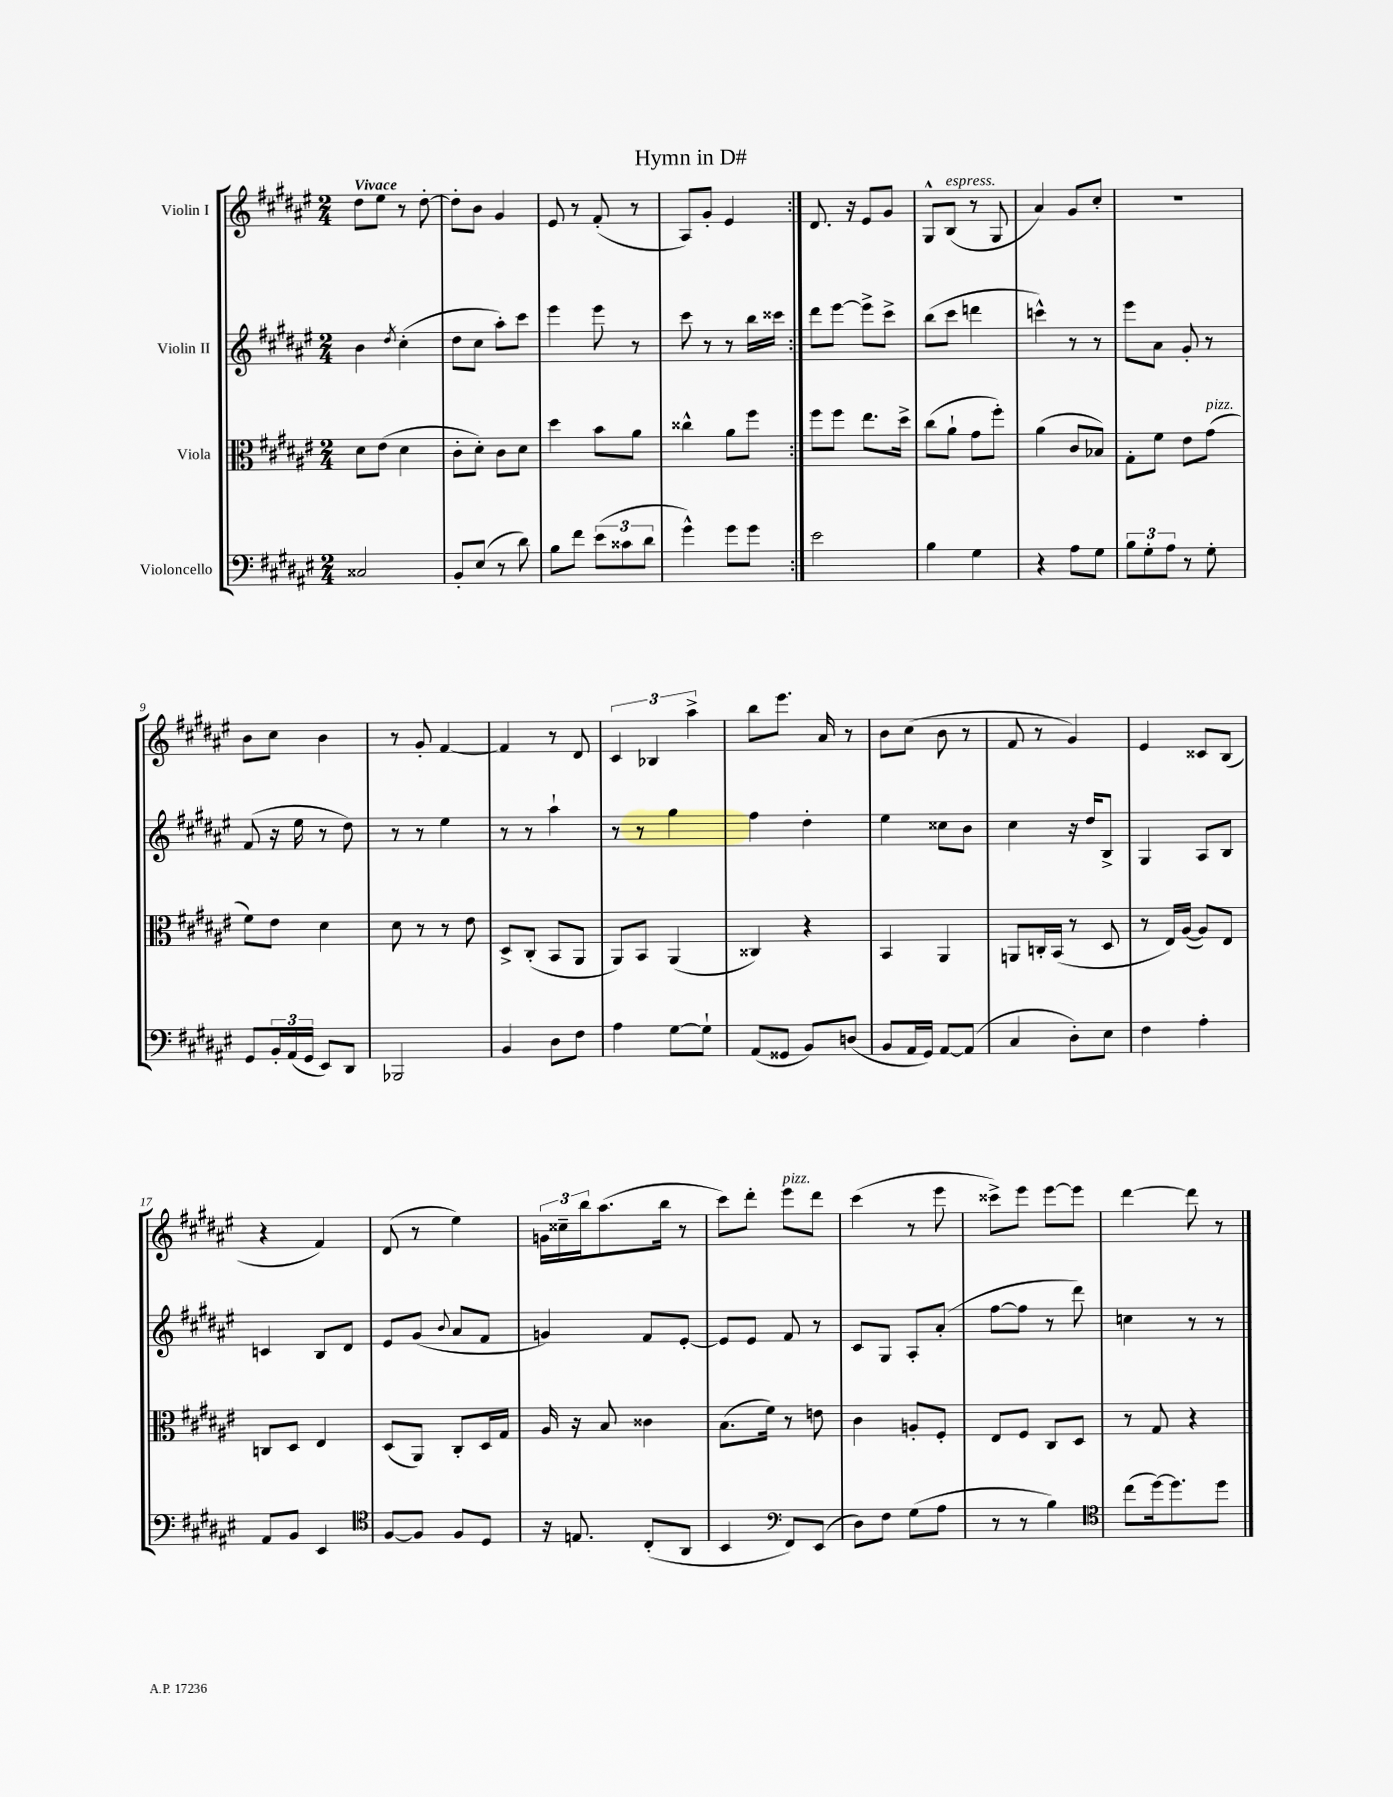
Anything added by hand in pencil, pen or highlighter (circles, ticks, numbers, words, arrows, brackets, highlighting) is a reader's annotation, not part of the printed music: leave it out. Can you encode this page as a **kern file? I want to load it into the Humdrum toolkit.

**kern	**kern	**kern	**kern
*staff4	*staff3	*staff2	*staff1
*clefF4	*clefC3	*clefG2	*clefG2
*k[f#c#g#d#a#e#]	*k[f#c#g#d#a#e#]	*k[f#c#g#d#a#e#]	*k[f#c#g#d#a#e#]
*M2/4	*M2/4	*M2/4	*M2/4
2C##	8d#	4b	8dd#
.	(8e#	.	8ee#
.	.	8qdd#	.
.	4d#	(4cc#'	8r
.	.	.	[8dd#'
=	=	=	=
8BB'	8c#'	8dd#	8dd#']
(8E#	8d#')	8cc#	8b
8r	8c#	8aa#')	4g#
8d#)	8d#	8ccc#	.
=	=	=	=
8B	4dd#	4eee#	8e#
8f#	.	.	8r
(12e#	8b	8eee#	(8f#'
12c##	.	.	.
.	8a#	8r	8r
12d#	.	.	.
=	=	=	=
4g#^^)	4cc##^^	8ccc#	8A#)
.	.	8r	8g#'
8g#	8a#	8r	4e#
8g#	8ff#	16bb	.
.	.	16ccc##	.
=:|!	=:|!	=:|!	=:|!
2e#	8ff#	8ddd#	8.d#
.	8ff#	[8eee#	.
.	.	.	16r
.	8.ee#	8eee#^]	8e#
.	.	8ccc#^	8g#
.	16dd#^	.	.
=	=	=	=
4B	(8cc#	(8bb	8G#^^
.	8a#`	8ccc#	(8B
4G#	8g#	4ddd	8r
.	8ff#')	.	8G#
=	=	=	=
4r	(4a#	4ccc^^)	4a#)
8A#	8c#	8r	8g#
8G#	8B-)	8r	8cc#'
=	=	=	=
12B	8G#'	8eee#	2r
12G#'	.	.	.
.	8f#	8a#	.
12A#	.	.	.
8r	8e#	8g#'	.
8G#'	(8g#	8r	.
=	=	=	=
8GG#	8f#)	(8f#	8b
24BB'	8e#	16r	8cc#
(24AA#	.	.	.
.	.	16ee#	.
24GG#	.	.	.
8EE#)	4d#	8r	4b
8DD#	.	8dd#)	.
=	=	=	=
2BBB-	8d#	8r	8r
.	8r	8r	8g#'
.	8r	4ee#	[4f#
.	8e#	.	.
=	=	=	=
4BB	8D#^	8r	4f#]
.	(8C#'	8r	.
8D#	8BB	4aa#`	8r
8F#	8AA#	.	8d#
=	=	=	=
4A#	8AA#)	8r	6c#
.	8BB	8r	.
.	.	.	6B-
[8G#	(4AA#	4gg#	.
.	.	.	6aa#^
8G#`]	.	.	.
=	=	=	=
(8AA#	4C##)	4ff#	8bb
8GG##	.	.	8.eee#
8BB)	4r	4dd#'	.
.	.	.	16a#
(8D	.	.	8r
=	=	=	=
8BB	4BB	4ee#	8b
16AA#	.	.	(8cc#
16GG#)	.	.	.
[8AA#	4AA#	8cc##	8b
(8AA#]	.	8b	8r
=	=	=	=
4C#	8AA	4cc#	8f#
.	16C'	.	8r
.	(16BB	.	.
8D#')	8r	16r	4g#)
.	.	16dd#	.
8E#	8D#	8B^	.
=	=	=	=
4F#	8r	4G#	4e#
.	16E#)	.	.
.	([16A#	.	.
4A#'	8A#])	8A#	8c##
.	8E#	8B	(8B
=	=	=	=
8AA#	8C	4c	4r
8BB	8D#	.	.
4EE#	4E#	8B	4f#)
.	.	8d#	.
=	=	=	=
*clefC4	*	*	*
[8F#	(8D#	8e#	(8d#
8F#]	8AA#)	(8g#	8r
.	.	8qqb	.
8F#	8C#'	8a#	4ee#)
8D#	16D#	8f#	.
.	16G#	.	.
=	=	=	=
16r	16A#	4g)	24g
.	.	.	24cc##~
8.E	16r	.	.
.	.	.	24bb
.	8B	.	(8.aa#
(8C#'	4c##	8f#	.
.	.	.	16bb
8AA#	.	[8e#'	8r
=	=	=	=
4BB	(8.B	8e#]	8ccc#)
.	.	8e#	8ddd#'
.	16f#)	.	.
*clefF4	*	*	*
8FF#)	8r	8f#	8eee#
(8EE#	8e	8r	8ddd#
=	=	=	=
8D#)	4c#	8c#	(4ccc#
8F#	.	8G#	.
(8G#	8A'	8A#'	8r
8A#	8F#'	(8a#'	8eee#
=	=	=	=
8r	8E#	[8ff#	8ccc##^)
8r	8F#	8ff#]	8eee#
4B)	8C#	8r	[8eee#
.	8D#	8ddd#)	8eee#]
=	=	=	=
*clefC4	*	*	*
(8cc#	8r	4cc	[4ddd#
[16dd#)	8G#	.	.
8.dd#]	.	.	.
.	4r	8r	8ddd#]
8dd#	.	8r	8r
==	==	==	==
*-	*-	*-	*-
